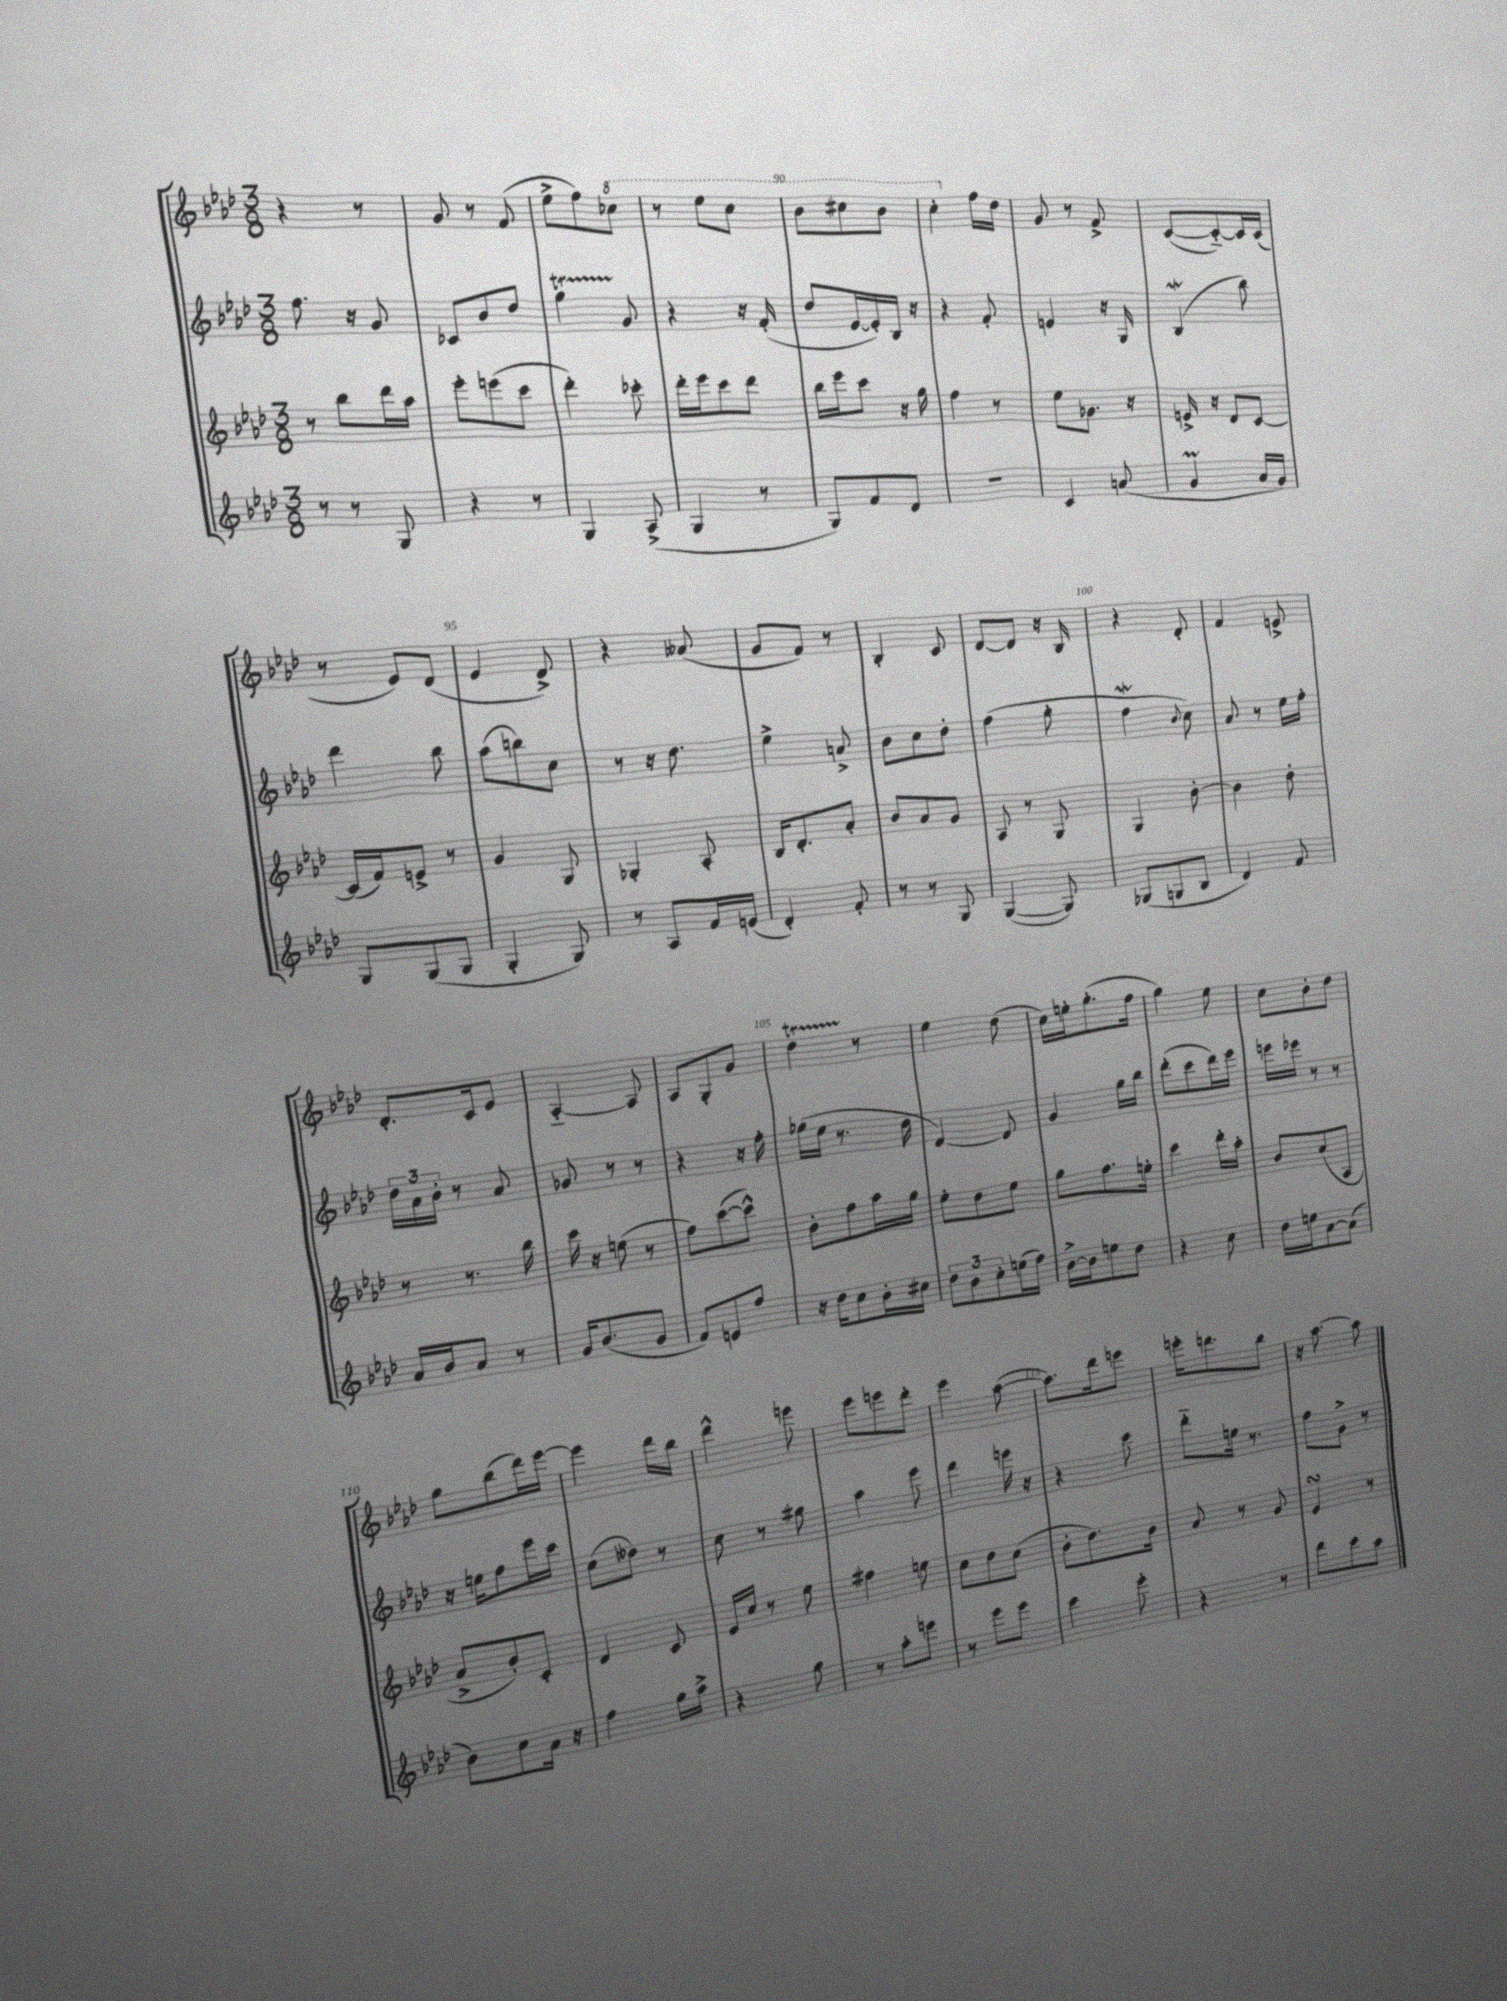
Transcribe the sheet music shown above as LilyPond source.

<<
\new StaffGroup <<
\new Staff = "s0" {
    \clef treble \key aes \major \numericTimeSignature \time 3/8
    r4 r8 |
    g'8 r8 f'8( |
    ees''8-> f''8) \ottava #1 ces'''8 |
    r8 ees'''8 c'''8 |
    bes''8 cis'''8 bes''8 |
    c'''4-. \ottava #0 f''16 des''16 |
    g'8 r8 f'8-> |
    c'8~( c'8~-_) c'16 c'16( |
    r8 ees'8) des'8( |
    ees'4 des'8->) |
    r4 aeses'8( |
    g'8 f'8) r8 |
    bes4-. c'8 |
    des'8~ des'8 r16 bes16 |
    r4 des'8-. |
    f'4 e'8-> |
    des'8.-. c'16 ees'8 |
    aes4~-_ aes8 |
    aes8 g8-. g'8 |
    des''4\startTrillSpan r8\stopTrillSpan |
    ees''4 des''8( |
    c''16) e''16-. g''8.-.( f''16 |
    g''4) ees''8 |
    c''8 bes'8-. des''8 |
    g''8 bes''8( des'''16) ees'''16~ |
    ees'''4 des'''16 bes''16 |
    des'''4-^ e'''8 |
    ees'''8 e'''8 des'''8-. |
    ees'''4 aes''8~( |
    aes''8.) des'''16 e'''8 |
    e'''16-. d'''8. bes''8 |
    r16 aes''8.~ aes''8 \bar "|." |
}
\new Staff = "s1" {
    \clef treble \key aes \major \numericTimeSignature \time 3/8
    f''8. r16 g'8 |
    ces'8 bes'8 des''8 |
    g''4\startTrillSpan g'8\stopTrillSpan |
    r4 r16 f'16-.( |
    des''8 ees'16~ ees'16-.) bes16 r16 |
    r4 f'8-. |
    e'4 r16 g16 |
    bes4\mordent( bes''8) |
    des'''4 bes''8 |
    aes''8( b''8) c''8 |
    r8 r16 des''8. |
    ees''4-> a'8-> |
    bes'8 c''8 des''8-. |
    f''4( g''8-. |
    f''4\mordent \appoggiatura { bes'8 } c''8) |
    aes'8 r8 ees''16 f''16-. |
    \tuplet 3/2 { des''16 aes'16 bes'16-. } r8 aes'8 |
    ges'8 r8 r8 |
    r4 r16 f''16-. |
    ges''16( ees''16 r8. des''16 |
    des'4~) des'8 |
    g'4 g''16 bes''16 |
    des'''8-.( c'''8 des'''16) ees'''16 |
    e'''16 ees'''16 r8 r8 |
    r16 e''16 f''8 ees'''16 c'''16 |
    c''8( deses''8) r8 |
    c''8 r8 gis''8 |
    aes''4 ees'''8 |
    des'''4 e'''16 r16 |
    r4 c'''8 |
    des'''8-_ e''16 r8. |
    f''8 g'8-> r8 \bar "|." |
}
\new Staff = "s2" {
    \clef treble \key aes \major \numericTimeSignature \time 3/8
    r8 bes''8 des'''16 aes''16 |
    ees'''8-. e'''8( c'''8 |
    des'''4-.) ces'''8-. |
    des'''16-. ees'''16 c'''8 des'''8 |
    bes''16 ees'''16 c'''8 r16 g''16 |
    f''4 r8 |
    ees''8 ges'8. r16 |
    e'16-> r16 des'8 c'8~ |
    c'16( f'16) e'8-> r8 |
    g'4 g8 |
    ges4-. aes8-. |
    bes16 des'8.-. aes'8-. |
    bes'8 aes'8 g'8 |
    aes8 r8 g8 |
    g4 bes'8~-. |
    bes'4 des''8-. |
    r8 r8. bes''16 |
    c'''16 r16 e''8( r8 |
    f''8) c'''8~( c'''8-^) |
    bes'8-. f''8 aes''16 g''16 |
    ees''8-. des''8 ees''8 |
    g''8 f''8. e''16-. |
    c'''4 des'''16-. aes''16-. |
    bes'8 c''8( aes8 |
    aes'8-> bes'8-.) c'8-. |
    des'4 c'8 |
    ees'16 c''16 r8 ees''8 |
    fis''4 e''8 |
    c''8 des''8 c''8( |
    bes'8-. des''8.) bes'16 |
    aes'8 r8 g'8 |
    ees'4\turn r8 \bar "|." |
}
\new Staff = "s3" {
    \clef treble \key aes \major \numericTimeSignature \time 3/8
    r8 r8 g8 |
    r4 r8 |
    g4 aes8->( |
    g4 r8 |
    g8) f'8 des'8 |
    R4. |
    c'4 a'8( |
    g'4\prall aes'16 g'16) |
    g8 g8( g8 |
    g4-. g8) |
    r8 aes8 f'16 e'16( |
    des'4-.) f'8-. |
    r8 r8 g8 |
    g4~( g8) |
    ges8( g8 bes8 |
    des'4) f'8 |
    aes'16 bes'16 aes'8 r8 |
    g'16 bes'8.( g'8 |
    f'8) e'8 f''8 |
    r16 des''16 c''8 bes'16-. cis''16 |
    \tuplet 3/2 { des''8 bes'8 c''8-. } e''16( f''16) |
    bes'16~-> bes'16 e''8 des''8 |
    r4 c''8 |
    des''16 e''16 aes'8~ aes'8( |
    bes'8) c''8 aes'16 r16 |
    f''4 g''16 aes''16-> |
    r4 g''8 |
    r8 aes''8-. e'''8 |
    r8 ees'''8 ees'''8 |
    c'''4 ees'''8-. |
    r4 r8 |
    des'''8 c'''8 aes''8 \bar "|." |
}
>>
>>
\layout { \context { \Score currentBarNumber = #86 \override BarNumber.break-visibility = ##(#f #t #t) barNumberVisibility = #(every-nth-bar-number-visible 5) } }
